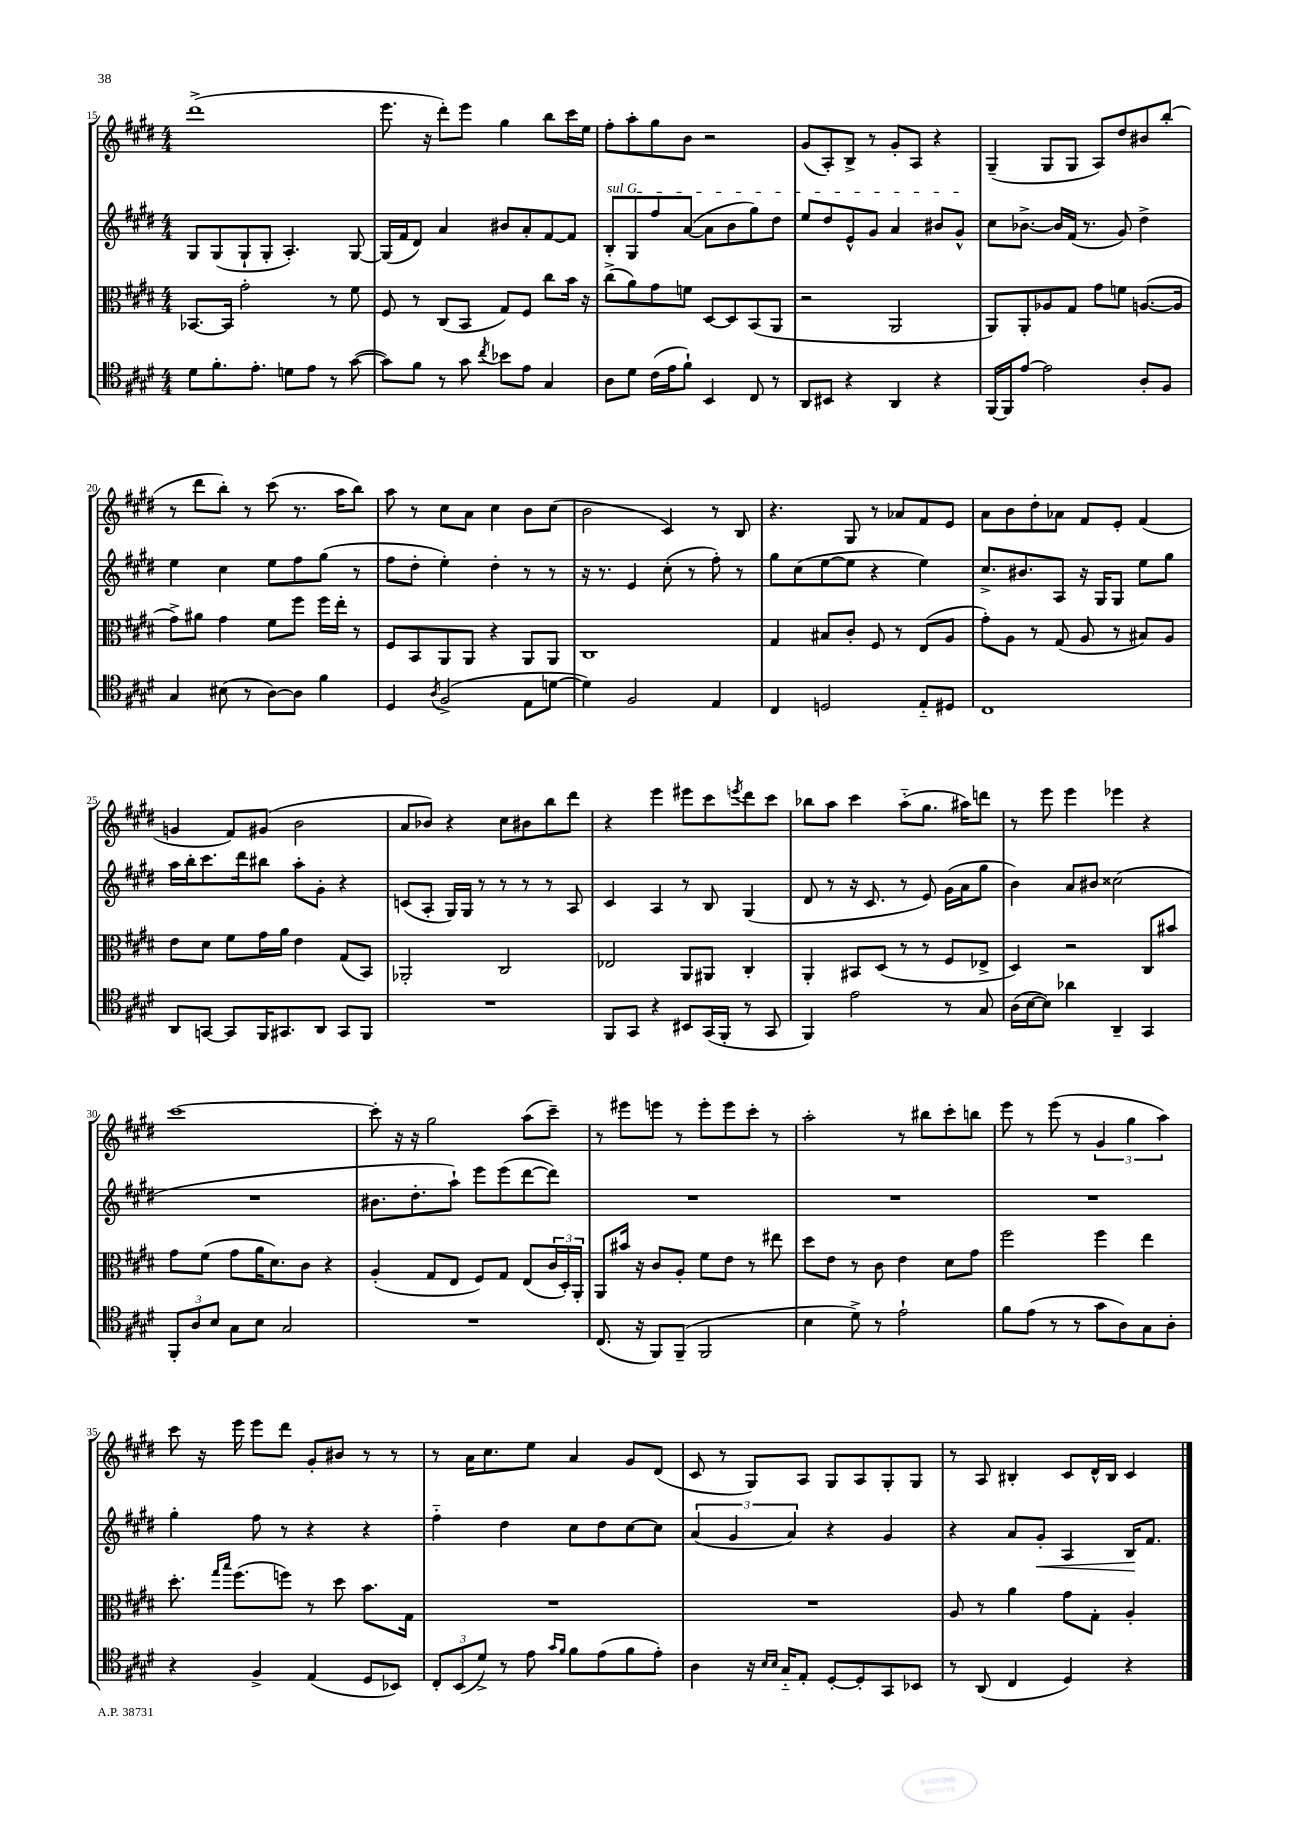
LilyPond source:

<<
\new StaffGroup <<
\new Staff = "s0" {
    \clef treble \key e \major \numericTimeSignature \time 4/4
    dis'''1->( |
    e'''8. r16 dis'''8-.) e'''8 gis''4 b''8 cis'''16 e''16 |
    fis''8-. a''8-. gis''8 b'8 r2 |
    gis'8( a8-.) b8-> r8 gis'8-. a8 r4 |
    gis4--( gis8 gis8 a8) dis''8 bis'8 b''8-.( |
    r8 dis'''8 b''8-.) r8 cis'''8( r8. a''16 b''8) |
    a''8 r8 cis''8 a'8 cis''4 b'8 cis''8( |
    b'2 cis'4) r8 b8 |
    r4. gis8 r8 aes'8 fis'8 e'8 |
    a'8 b'8 dis''8-. aes'8 fis'8 e'8-. fis'4( |
    g'4 fis'8) gis'8( b'2 |
    a'8 bes'8) r4 cis''8 bis'8 b''8 dis'''8 |
    r4 e'''4 eis'''8 cis'''8 \acciaccatura { e'''8 } dis'''8 cis'''8 |
    bes''8 a''8 cis'''4 a''8-_( gis''8. ais''16) d'''8 |
    r8 e'''8 e'''4 ees'''4 r4 |
    cis'''1~ |
    cis'''8-. r16 r16 gis''2 a''8( cis'''8--) |
    r8 eis'''8 e'''8 r8 e'''8-. e'''8 cis'''8-. r8 |
    a''2-. r8 bis''8 cis'''8-. b''8 |
    e'''8 r8 e'''8( r8 \tuplet 3/2 { gis'4 gis''4 a''4) } |
    cis'''8 r16 e'''16 e'''8 dis'''8 gis'8-. bis'8 r8 r8 |
    r8 a'16 cis''8. e''8 a'4 gis'8 dis'8( |
    cis'8 r8 gis8) a8 gis8 a8 gis8-. gis8 |
    r8 a8 bis4-. cis'8 dis'16-^ bis16 cis'4 \bar "|." |
}
\new Staff = "s1" {
    \clef treble \key e \major \numericTimeSignature \time 4/4
    gis8 gis8( gis8-! gis8-. a4.-.) gis8~ |
    gis16( fis'16 dis'8) a'4 bis'8 a'8-. fis'8~ fis'8 |
    \once \override TextSpanner.bound-details.left.text = \markup { \italic "sul G" } b8-.\startTextSpan gis8 fis''8 a'8~( a'8 b'8 gis''8) dis''8 |
    e''8 dis''8 e'8-^ gis'8 a'4 bis'8 gis'8-^\stopTextSpan |
    cis''8 bes'8.~-> bes'16 fis'16( r8. gis'8) dis''4-> |
    e''4 cis''4 e''8 fis''8 gis''8( r8 |
    fis''8 dis''8-. e''4-.) dis''4-. r8 r8 |
    r16 r8. e'4 cis''8-.( r8 fis''8-.) r8 |
    gis''8 cis''8( e''8~ e''8 r4 e''4) |
    cis''8.-> bis'8. a8 r16 gis16 gis8 e''8 gis''8 |
    a''16 b''16-. cis'''8. dis'''16 bis''8 a''8-. gis'8-. r4 |
    c'8( a8-. gis16) gis16 r8 r8 r8 r8 a8 |
    cis'4 a4 r8 b8 gis4( |
    dis'8 r8 r16 cis'8. r8 e'8) gis'16( a'16 gis''8 |
    b'4) a'8 bis'8 cisis''2( |
    R1 |
    bis'8. dis''8.-. a''8-!) e'''8 e'''8( dis'''8~ dis'''8) |
    R1 |
    R1 |
    R1 |
    gis''4-. fis''8 r8 r4 r4 |
    fis''4-_ dis''4 cis''8 dis''8 cis''8~ cis''8 |
    \tuplet 3/2 { a'4( gis'4 a'4) } r4 gis'4 |
    r4 a'8 gis'8-.\< a4 b16\! fis'8. \bar "|." |
}
\new Staff = "s2" {
    \clef alto \key e \major \numericTimeSignature \time 4/4
    bes,8.~ bes,16 gis'2-. r8 fis'8 |
    fis8 r8 cis8( b,8 gis8) fis8 cis''8 b'16 r16 |
    cis''8->( a'8) gis'8 f'8 dis8~ dis8 b,8( a,8 |
    r2 a,2 |
    a,8) a,8-. aes8 gis8 gis'8 f'8 a8.~( a16 |
    gis'8->) ais'8 gis'4 fis'8 fis''8 fis''16 e''16-. r8 |
    fis8 b,8 a,8 a,8 r4 a,8 a,8 |
    cis1 |
    gis4 bis8 cis'8-. fis8 r8 e8( a8 |
    gis'8-.) a8 r8 gis8( a8 r8 bis8) a8 |
    e'8 dis'8 fis'8 gis'16 a'16 e'4 gis8( b,8) |
    aes,2-. cis2 |
    ees2 a,8 ais,8 cis4-. |
    a,4-. bis,8 dis8( r8 r8 fis8 ees8-> |
    dis4) r2 cis8 bis'8 |
    gis'8 fis'8( gis'8 a'16 dis'8.) cis'8 r4 |
    a4-.( gis8 e8 fis8) gis8 e8( \tuplet 3/2 { cis'16 dis16-.) a,16-. } |
    a,8 bis'16 r16 cis'8 a8-. fis'8 e'8 r8 eis''8 |
    dis''8 e'8 r8 cis'8 e'4 dis'8 gis'8 |
    fis''2 fis''4 e''4 |
    dis''8.-. \grace { gis''16 b''16 } fis''8.( f''8) r8 dis''8 b'8. gis16 |
    R1 |
    R1 |
    a8 r8 a'4 gis'8 gis8-. a4-. \bar "|." |
}
\new Staff = "s3" {
    \clef tenor \key e \major \numericTimeSignature \time 4/4
    dis'8 fis'8.-. e'8.-. d'8 e'8 r8 gis'8~( |
    gis'8) fis'8 r8 gis'8 \acciaccatura { cis''8 } bes'8 e'8 gis4 |
    a8 dis'8 cis'16( e'16 fis'8-!) b,4 cis8 r8 |
    a,8 bis,8 r4 a,4 r4 |
    fis,16~ fis,16 e'8~ e'2 a8-. fis8 |
    gis4 bis8( r8 a8~) a8 fis'4 |
    dis4 \acciaccatura { a8 } fis2->( e8 d'8~ |
    d'4) fis2 e4 |
    cis4 d2 e8-_ dis8 |
    cis1 |
    a,8 g,8~ g,8 fis,16 gis,8. a,8 gis,8 fis,8 |
    R1 |
    fis,8 gis,8 r4 bis,8 gis,16( fis,16-. r8 gis,8 |
    fis,4) e'2 r8 gis8 |
    a16( b16~ b8) aes'4 a,4-- gis,4 |
    \tuplet 3/2 { fis,8-. a8 b8 } gis8 b8 gis2 |
    R1 |
    cis8.( r16 fis,8) fis,8--( fis,2 |
    b4 dis'8->) r8 e'2-! |
    fis'8 e'8( r8 r8 gis'8 a8) gis8 a8-. |
    r4 fis4-> e4( dis8 bes,8) |
    \tuplet 3/2 { cis8-. b,8( dis'8->) } r8 e'8 \grace { gis'16 fis'16 } fis'8 e'8( fis'8 e'8-.) |
    a4 r16 \grace { b16 b16 } gis16-_ e8-. dis8~-. dis8-. gis,8 bes,8 |
    r8 a,8( cis4 dis4) r4 \bar "|." |
}
>>
>>
\layout { \context { \Score currentBarNumber = #15 } }
